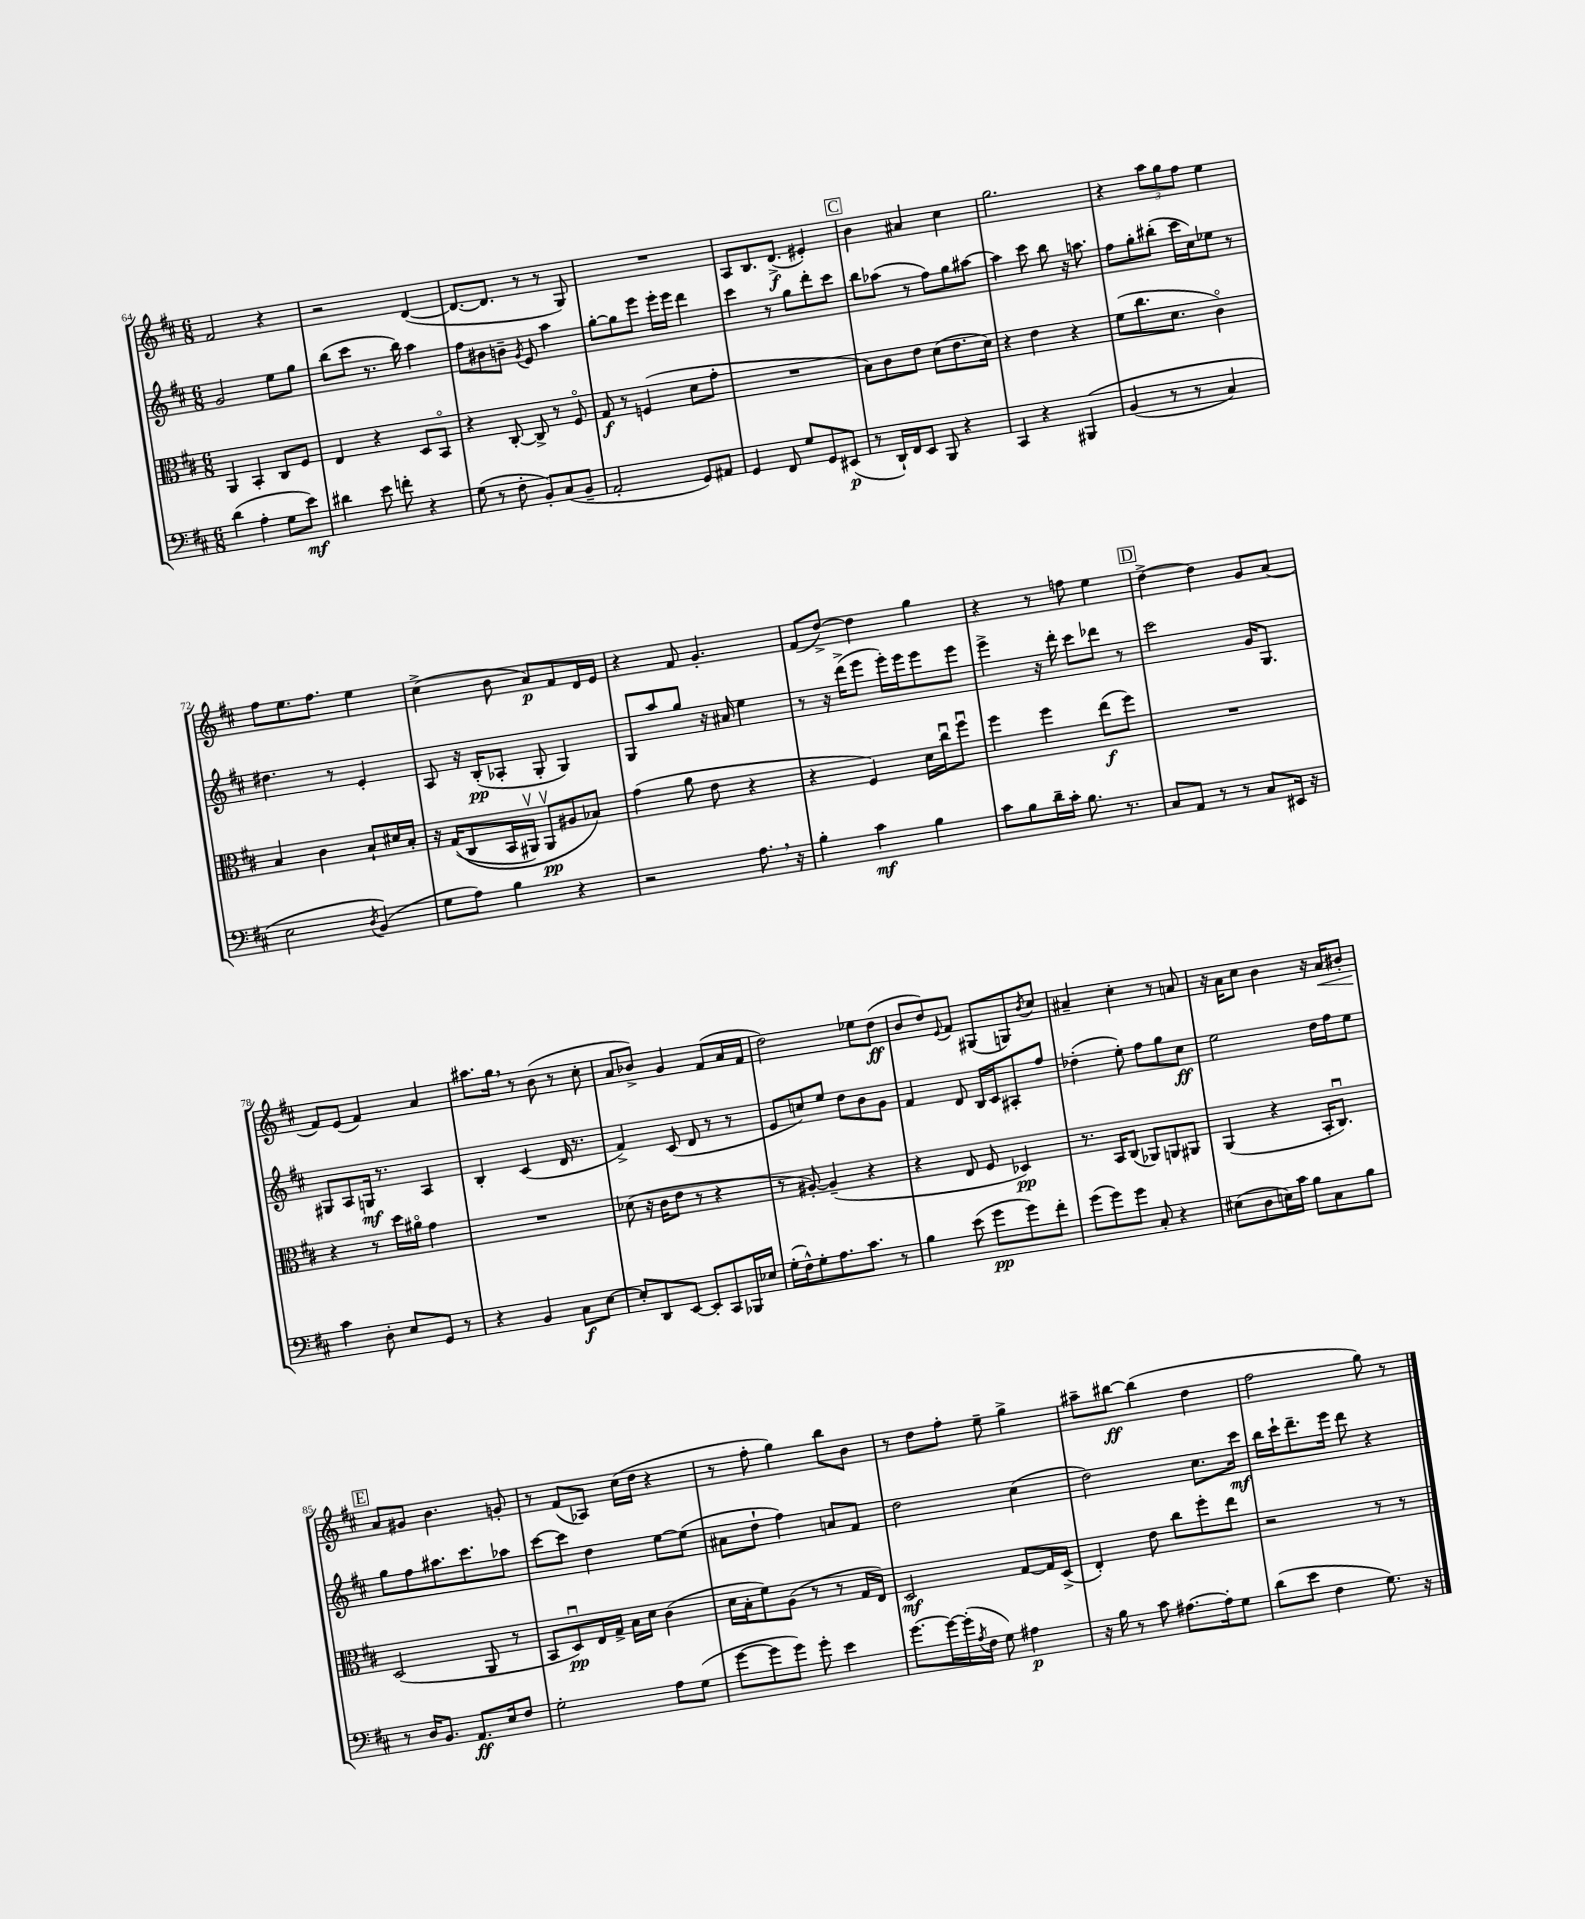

**kern	**kern	**kern	**kern
*staff4	*staff3	*staff2	*staff1
*clefF4	*clefC3	*clefG2	*clefG2
*k[f#c#]	*k[f#c#]	*k[f#c#]	*k[f#c#]
*M6/8	*M6/8	*M6/8	*M6/8
(4d	4AA	2g	2f#
4A'	4BB'	.	.
8G	8C#	8ee	4r
8e)	8F#	8gg	.
=	=	=	=
4d#	4E	(8bb	2r
.	.	8ccc#	.
8e	4r	8.r	.
8f'	.	.	.
.	.	16bb)	.
4r	8D	4aa	([4d
.	8BBo	.	.
=	=	=	=
(8G	4r	8ff#	8.d_
8r	.	8b#	.
.	.	.	8.d]
8F#'	[8C#'	8b~	.
.	.	8qg	.
8BB')	8C#^]	8e	8r
(8C#	8r	4aa	8r
8BB~	8F#o	.	8G)
=	=	=	=
2AA'	8G	[8gg'	2.r
.	8r	8gg]	.
.	(4F	8eee	.
.	.	16eee'	.
.	.	16eee	.
8GG)	8d	4ddd	.
8AA#	8g'	.	.
=	=	=	=
4GG	2.r	4ccc#	8A
.	.	.	8.B
8FF#	.	8r	.
.	.	.	(8.d^
8G	.	8gg	.
8GG	.	8ddd'	4e#')
(8EE#	.	8ccc#	.
=	=	=	=
8r	8B)	8bb	4b
16DD`)	8c#	(8aa-	.
16FF#	.	.	.
8EE	8e	8r	4a#
8BBB	(8d	8ff#)	.
4r	8.e	8gg	4cc#
.	.	[8aa#	.
.	16d)	.	.
=	=	=	=
4CC#	4r	4aa#]	2.gg
4r	4e	8ccc#	.
.	.	8bb	.
&(4BBB#	4r	16r	.
.	.	8.aa	.
=	=	=	=
(4BB	(8f#	8ff#	4r
.	8.cc#	8gg'	.
8r	.	(8bb#'	12aa
.	8.d	.	.
.	.	.	12gg
8r	.	16ccc#	.
.	.	.	12ff#
.	.	16cc#)	.
4C#)	4c#o)	8ee-	4ee
.	.	8r	.
=	=	=	=
2E	4B	4.dd#	8ff#
.	.	.	8.ee
.	4c#	.	.
.	.	.	8.ff#
.	.	8r	.
8qD	.	.	.
(4BB&)	8B`	4e'	4ee
.	16d#	.	.
.	16B'	.	.
=	=	=	=
8G	16r	8A	(4cc#^
.	&((16G	.	.
8A)	8C#	16r	.
.	.	(16B'	.
4B	16BB	8A-'	8b
.	16AA#v)	.	.
.	8AA#v	8G'	8a)
4r	8A#	4G)	8f#
.	8B-&)	.	16d
.	.	.	16e
=	=	=	=
2r	(4g	8G	4r
.	.	8aa	.
.	8a	8gg	8f#
.	8e	16r	4.g'
.	.	16a#	.
8.A	4r	4ee	.
16r	.	.	.
=	=	=	=
4B'	4r	8r	(8f#
.	.	16r	[8dd^)
.	.	(16ddd^	.
4c#	4F#)	8eee	4dd]
.	.	16eee')	.
.	.	16eee	.
4B	16d	8eee	4gg
.	16cc#u	.	.
.	8ff#u	8eee	.
=	=	=	=
8c#	4ff#	4eee^	4r
8B	.	.	.
16d~	4ff#	16r	8r
16c#'	.	16ddd'	.
8.B	.	8ccc#	8ff
.	(8ee	8ddd-	4ee
8.r	.	.	.
.	8ff#)	8r	.
=	=	=	=
8C#	2.r	2ccc#	[4dd^
8AA	.	.	.
8r	.	.	4dd]
8r	.	.	.
8C#	.	16g	8g
.	.	8.G	.
16EE#	.	.	(8a
16r	.	.	.
=	=	=	=
4c#	4r	8G#	8f#)
.	.	8A	(8e
8D'	8r	16G	4f#)
.	.	8.r	.
8E	16dd	.	.
.	16a#o	.	.
8GG	4g	4A	4a
8r	.	.	.
=	=	=	=
4r	2.r	4B'	8.aa#
.	.	.	16gg
4BB	.	(4c#	8r
.	.	.	(8b
8C#	.	16d	8r
.	.	8.r	.
[8E	.	.	8cc#'
=	=	=	=
8E']	(8d-	4f#^)	8a
8DD	16r	.	8b-^)
.	16c#	.	.
[8EE	8e	(8c#	4g
8EE']	8r	8d	.
8CC#	4r	8r	(8f#
16BBB-	.	8r	16a
16E-	.	.	16f#
=	=	=	=
(16G'	8r	8e	2dd)
16F#^^)	.	.	.
8G'	[8A#')	8cc)	.
8.A	(4A#~]	8ee	.
.	.	8dd	.
8.c#	.	.	.
.	4r	8b	8ee-
8r	.	8g	(8dd
=	=	=	=
4B	4r	4f#	8b
.	.	.	8dd)
.	.	.	8qqe
(8e	8E	8d	8f#
8g	8F#	16B	(8G#
.	.	16c#	.
8g)	4D-)	8A#'	8G)
.	.	.	8qb
8f#'	.	8ff#	8cc#
=	=	=	=
(8g	8.r	(4dd-'	4a#~
8g)	.	.	.
.	16BB	.	.
8g	(8C#	8ee')	4cc#'
8C#'	8AA-)	8ff#	.
4r	8AA	8gg	8r
.	8AA#	8cc#	8a
=	=	=	=
(8E#	(4AA	2ee	16r
.	.	.	16a
8D	.	.	8cc#
16E)	4r	.	4b
16c#	.	.	.
8B	.	.	.
8C#	16BB'	16dd	16r
.	8.C#u)	16ff#	16a
8B	.	8ee	8b#'
=	=	=	=
8r	(2D	8gg	8a
16D	.	8ff#	8g#
8.BB	.	.	.
.	.	8.aa#	4.b
8.AA	.	.	.
.	.	8.ccc#	.
.	8AA	.	.
16E	.	.	.
8F#	8r	8aa-	8g'
=	=	=	=
2G'	8BB	[8ccc#	8r
.	8Du)	8ccc#]	(8f#
.	16E	4dd	8A-)
.	16G^	.	.
.	16B	.	(16cc#
.	16d	.	16dd
8A	(4c#	[8ee	4r
(8G	.	(8ee]	.
=	=	=	=
[8g	16d	8a#	8r
.	16B'	.	.
8g]	8f#)	8dd`	8ff#'
8g)	(8A	4ff#)	4gg)
8g'	8r	.	.
4e	8r	8a	8bb
.	16G	8f#	8b
.	16E)	.	.
=	=	=	=
[8.g	2D	2dd	8r
.	.	.	8dd
16g_	.	.	.
(16g']	.	.	8ff#'
8qA	.	.	.
16F#	.	.	.
8G)	.	.	8ee~
4A#	[8G	(4cc#	4gg^
.	16G]	.	.
.	(16D^	.	.
=	=	=	=
16r	4E')	2dd)	8aa#~
16B	.	.	.
8r	.	.	[8bb#
8c#	8e	.	(4bb#]
[8.A#	8cc#	.	.
.	8ff#'	8.cc#	4dd
16A#']	.	.	.
8G	8ee	.	.
.	.	16ccc#	.
=	=	=	=
(8d	2r	16bb	2ff#
.	.	16ccc#`	.
8e	.	8.ddd~	.
4F#	.	.	.
.	.	16eee	.
.	.	8ddd	.
8.G)	8r	4r	8gg)
.	8r	.	8r
16r	.	.	.
==	==	==	==
*-	*-	*-	*-
